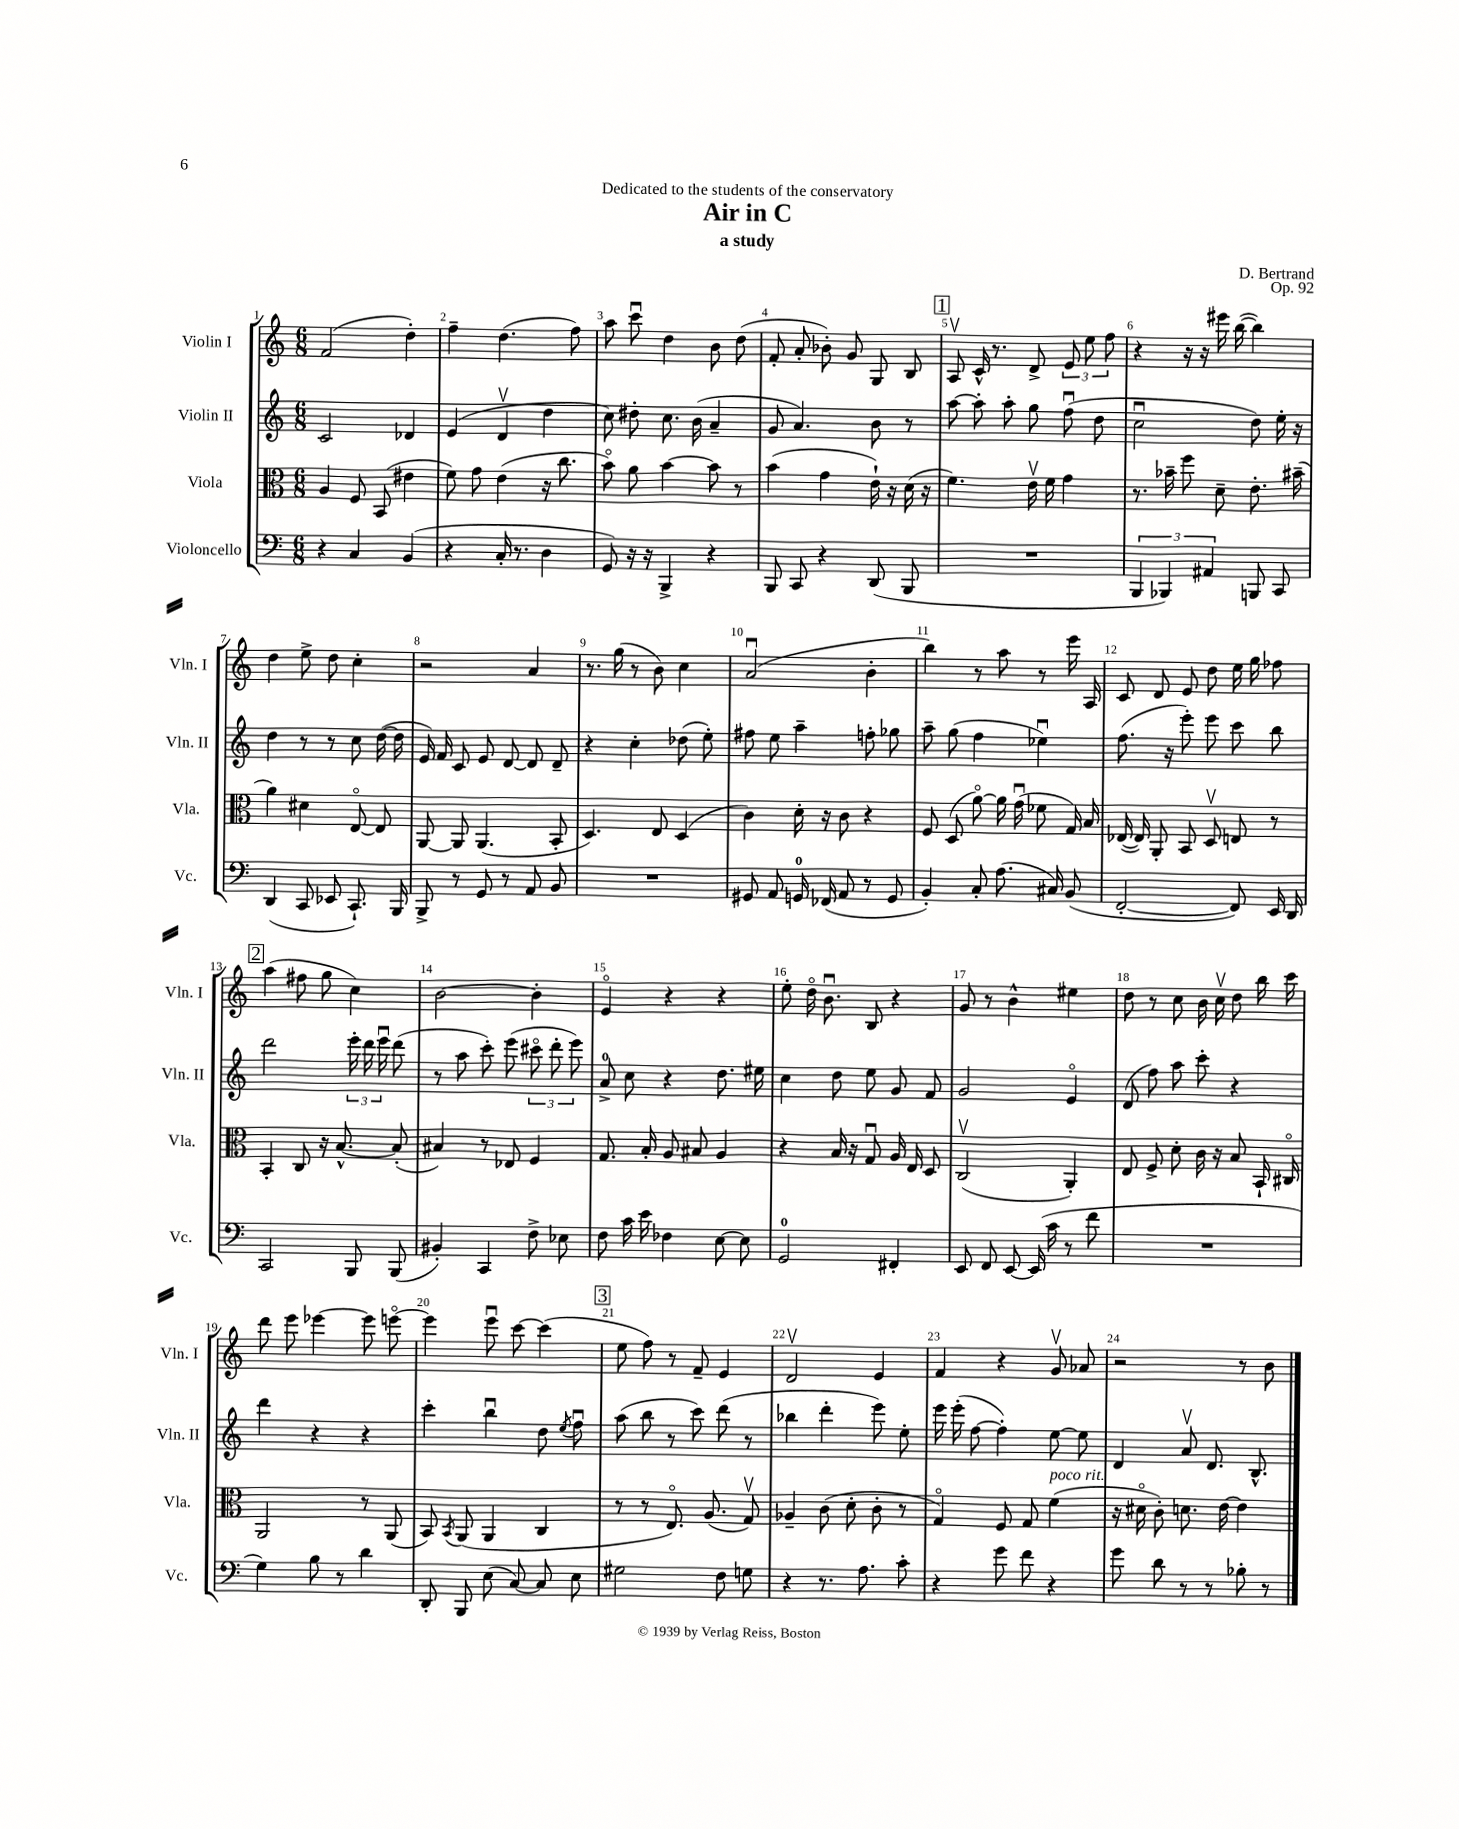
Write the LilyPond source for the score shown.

\header { title = "Air in C" composer = "D. Bertrand" subtitle = "a study" dedication = "Dedicated to the students of the conservatory" opus = "Op. 92" }
<<
\new StaffGroup <<
\new Staff = "s0" \with { instrumentName = "Violin I" shortInstrumentName = "Vln. I" } {
    \clef treble \key c \major \numericTimeSignature \time 6/8
    \autoBeamOff f'2( d''4-.) |
    f''4-- d''4.( f''8) |
    a''8 c'''8\downbow d''4 b'8 d''8( |
    f'8-. a'8-. bes'8-.) g'8 g8 b8 |
    \mark \markup { \box "1" } a8\upbow c'16-^ r8. d'8-> \tuplet 3/2 { e'8 e''8 f''8 } |
    r4 r16 r16 eis'''16 b''16~( b''4) |
    d''4 e''8-> d''8 c''4-. |
    r2 a'4 |
    r8. g''16( r8 b'8) c''4 |
    a'2\downbow( b'4-. |
    b''4) r8 a''8 r8 e'''16 a16 |
    c'8 d'8 e'8 d''8 e''16 g''16 fes''8 |
    \mark \markup { \box "2" } a''4( fis''8 g''8 c''4) |
    b'2~ b'4-. |
    e'4\flageolet r4 r4 |
    e''8-. d''16\flageolet b'8.\downbow b8 r4 |
    g'8 r8 b'4-^ eis''4 |
    d''8 r8 c''8 b'16 c''16\upbow d''8 b''16 c'''16 |
    d'''8 e'''8 ees'''4~ ees'''8 e'''8~\flageolet |
    e'''4 e'''8\downbow c'''8~ c'''4( |
    \mark \markup { \box "3" } e''8 f''8) r8 f'8-- e'4 |
    d'2\upbow e'4 |
    f'4 r4 g'8\upbow aes'8 |
    r2 r8 b'8 \bar "|." |
}
\new Staff = "s1" \with { instrumentName = "Violin II" shortInstrumentName = "Vln. II" } {
    \clef treble \key c \major \numericTimeSignature \time 6/8
    \autoBeamOff c'2 des'4 |
    e'4( d'4\upbow d''4 |
    c''8) dis''8-. c''8. b'16( a'4-- |
    g'8 a'4.) b'8 r8 |
    \mark \markup { \box "1" } a''8~ a''8-. a''8-. g''8 f''8\downbow( d''8 |
    c''2\downbow d''8) e''16-. r16 |
    d''4 r8 r8 c''8 d''16~( d''16 |
    e'16) f'16 c'8 e'8 d'8~ d'8 d'8-- |
    r4 c''4-. des''8( e''8-.) |
    fis''8 e''8 a''4-- f''8-. ges''8 |
    a''8-- g''8( f''4 ees''4\downbow) |
    f''8.( r16 e'''8-.) e'''8 c'''8 b''8 |
    \mark \markup { \box "2" } d'''2 \tuplet 3/2 { e'''16-. d'''16 e'''16\downbow } d'''8( |
    r8 a''8 c'''8-.) e'''8( \tuplet 3/2 { cis'''8\flageolet d'''8-. e'''8) } |
    a'8-0-> c''8 r4 d''8. eis''16 |
    c''4 d''8 e''8 g'8 f'8 |
    g'2 e'4\flageolet |
    d'8( f''8) a''8 c'''8-. r4 |
    d'''4 r4 r4 |
    c'''4-. b''4\downbow d''8 \acciaccatura { e''8 } f''8\downbow |
    \mark \markup { \box "3" } a''8( b''8 r8 c'''8) d'''8( r8 |
    bes''4 d'''4-. e'''8) e''8-. |
    e'''16 e'''16-.( f''8~ f''4-.) e''8~ e''8 |
    d'4 a'8\upbow d'8. b8.-^ \bar "|." |
}
\new Staff = "s2" \with { instrumentName = "Viola" shortInstrumentName = "Vla." } {
    \clef alto \key c \major \numericTimeSignature \time 6/8
    \autoBeamOff a4 f8 b,8( eis'4 |
    f'8) g'8 e'4( r16 c''8. |
    b'8\flageolet) a'8 b'4~ b'8 r8 |
    b'4( g'4 e'16-!) r16 d'16( r16 |
    \mark \markup { \box "1" } f'4.) e'16\upbow f'16 g'4 |
    r8. bes'16-- f''8 d'8-- e'8.-. bis'16--( |
    a'4) dis'4 e8~\flageolet e8 |
    a,8~ a,8 a,4.( b,8-. |
    d4.) e8 d4( |
    c'4) d'16-. r16 c'8 r4 |
    f8 d8( a'8~\flageolet) a'16 g'16\downbow( fes'8 g16) b16 |
    ees16~( ees16) a,8-. b,8 d8\upbow e8 r8 |
    \mark \markup { \box "2" } b,4-. c8 r16 b8.~-^ b8-.( |
    bis4) r8 ees8 f4 |
    g8. b16-. a8 bis8 a4 |
    r4 b16 r16 g8\downbow a16 e16 d8 |
    c2\upbow( a,4-.) |
    e8 f8-> d'8-. c'16 r16 b8 b,16-! cis16\flageolet |
    a,2 r8 a,8( |
    b,8) \acciaccatura { b,8 } a,8( a,4 c4 |
    \mark \markup { \box "3" } r8 r8 e8.\flageolet) a8.( g8\upbow) |
    aes4-- c'8( d'8-. c'8-. r8 |
    g4\flageolet) f8 g8 f'4^\markup { \italic "poco rit." }( |
    r16 dis'16\flageolet c'8-.) d'8. e'16~ e'4 \bar "|." |
}
\new Staff = "s3" \with { instrumentName = "Violoncello" shortInstrumentName = "Vc." } {
    \clef bass \key c \major \numericTimeSignature \time 6/8
    \autoBeamOff r4 c4 b,4( |
    r4 c16-. r8. d4 |
    g,8) r16 r16 b,,4-> r4 |
    b,,8 c,8 r4 d,8( b,,8 |
    \mark \markup { \box "1" } R2. |
    \tuplet 3/2 { b,,4 bes,,4) ais,4 } b,,8 c,8 |
    d,4( c,8 ees,8 c,8.-!) b,,16 |
    b,,8-> r8 g,8 r8 a,8 b,8 |
    R2. |
    gis,8 a,8 g,16-0 fes,16( a,8 r8 g,8 |
    b,4-.) c8-. a8.( cis16) b,8( |
    f,2~-. f,8) e,16 d,16 |
    \mark \markup { \box "2" } c,2 b,,8 b,,8( |
    bis,4-.) c,4 f8-> ees8 |
    f8 c'16 e'16 fes4 e8~ e8 |
    g,2-0 fis,4-. |
    e,8 f,8 e,8~ e,16( c'16 r8 f'8 |
    R2. |
    g4) b8 r8 d'4 |
    d,8-. b,,8 e8( c8~) c8 e8 |
    \mark \markup { \box "3" } gis2 f8 g8 |
    r4 r8. a8. c'8-. |
    r4 g'8 f'8 r4 |
    g'8 d'8 r8 r8 bes8-. r8 \bar "|." |
}
>>
>>
\layout { \context { \Score \override BarNumber.break-visibility = ##(#f #t #t) barNumberVisibility = #all-bar-numbers-visible } }
